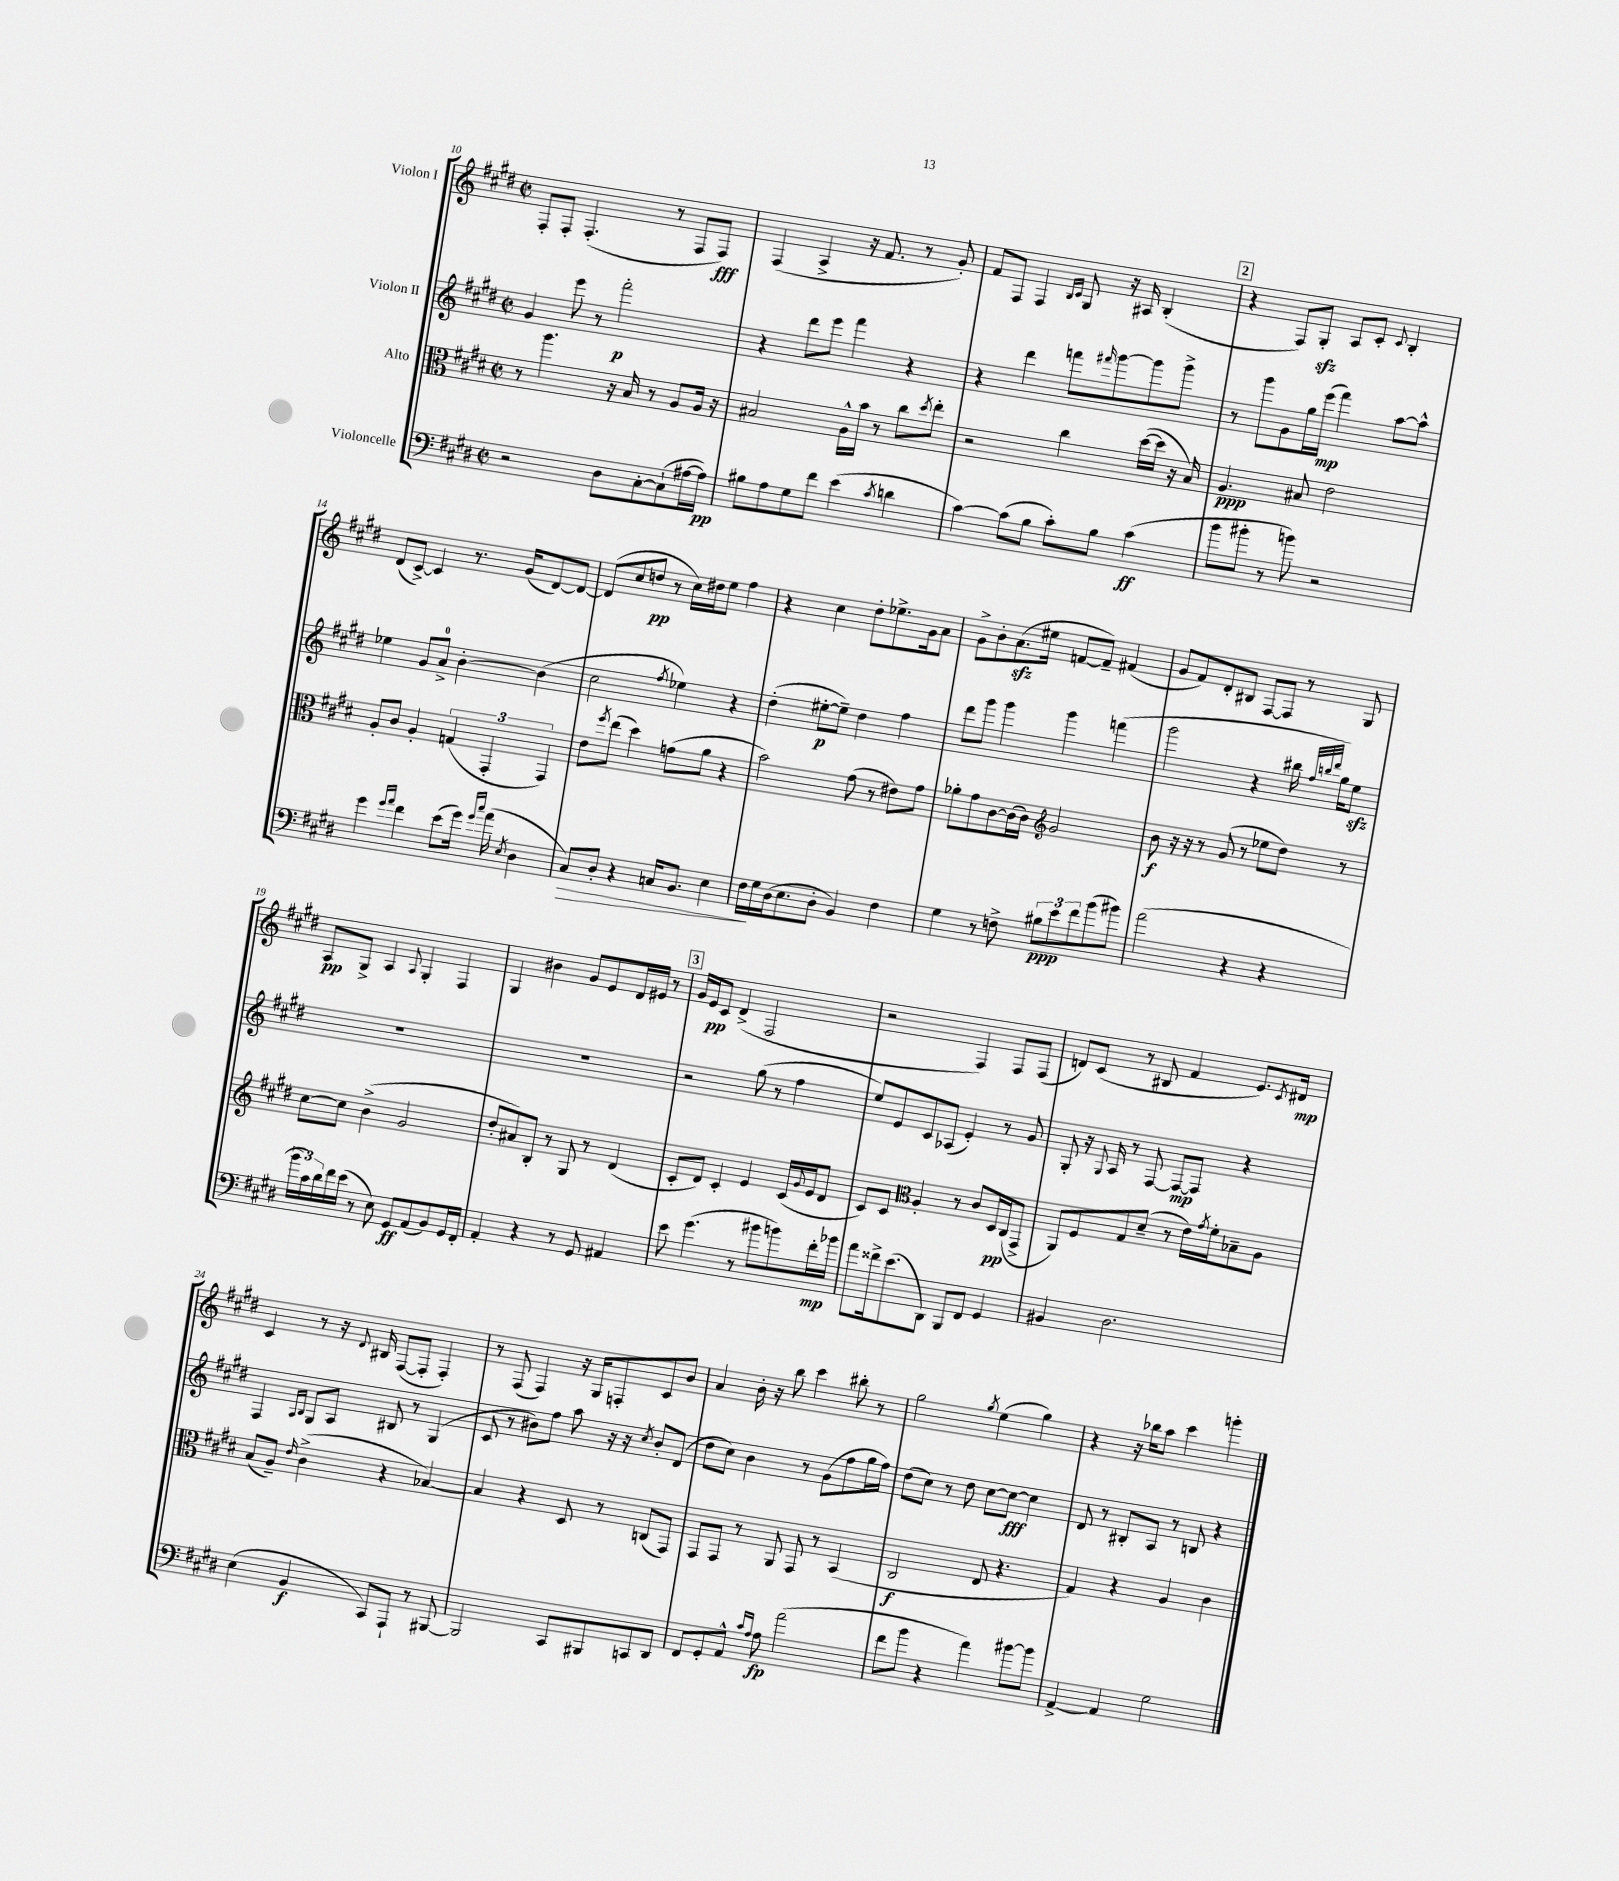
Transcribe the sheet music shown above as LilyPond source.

<<
\new StaffGroup <<
\new Staff = "s0" \with { instrumentName = "Violon I" } {
    \clef treble \key e \major \defaultTimeSignature \time 2/2
    fis8-. fis8-. fis4.-.( r8 fis8 fis8\fff) |
    fis4( a4-> r16 fis'8. r8 gis'8-.) |
    fis'8 fis8 fis4 \grace { b16 cis'16 } gis8 r16 ais16 b4-.( |
    \mark \markup { \box "2" } r4 fis8) gis8-.\sfz a8 cis'8-. \appoggiatura { cis'8 } b4-. |
    dis'8( cis'8~->) cis'4 r8. gis'16( dis'8~) dis'8~ |
    dis'8( cis''8 d''8\pp r8 cis''16) dis''16 e''8 fis''4 |
    r4 cis''4 dis''8-. ees''8.-> gis'16 a'8 |
    gis'8-> b'8-. a'8.\sfz( eis''16 f'8~ f'8--) fis'4( |
    gis'8 fis'8) dis'8-. bis8 fis8~ fis8 r8 gis8 |
    a8\pp gis8-> a4 \appoggiatura { a8 } gis4-. fis4 |
    gis4 bis'4 gis'8 e'8 dis'16 eis'16 r8 |
    \mark \markup { \box "3" } gis'16 e'16\pp cis'8 dis'4->( fis2 |
    r2 fis4) fis8 fis8( |
    d'8) cis'8( r8 bis8 fis'4 e'8.) \acciaccatura { cis'8 } dis'16\mp |
    cis'4 r8 r16 \appoggiatura { dis'8 } bis16 fis8~( fis8-. fis4-.) |
    r8 fis8( fis4) r16 gis16 f8-. cis'8 b'8 |
    a'4 b'16-. r16 b''8 cis'''4 bis''8-. r8 |
    gis''2 \acciaccatura { gis''8 } e''4( gis''4) |
    r4 r16 bes''16 a''8 cis'''4 g'''4-. \bar "|." |
}
\new Staff = "s1" \with { instrumentName = "Violon II" } {
    \clef treble \key e \major \defaultTimeSignature \time 2/2
    gis'4 e'''8 r8 fis'''2-.\p |
    r4 dis'''8 e'''8 fis'''4 r4 |
    r4 dis'''4 f'''8 \grace { fis'''16 } gis'''8~ gis'''8 gis'''8-> |
    \mark \markup { \box "2" } r8 gis'''8 gis'8 gis''16 e'''16\mp( fis'''4) a''8~ a''8-^ |
    ees''4 gis'8 a'8-0-> b'4~-. b'4( |
    cis''2 \acciaccatura { fis''8 } ees''4) r4 |
    dis''4-.( eis''8~-.\p eis''8--) dis''4 fis''4 |
    dis'''8 gis'''8 gis'''4 gis'''4 f'''4( |
    gis'''2 r4 bis''16 \grace { fis''32 b''32 dis'''32 } gis''16) e''8\sfz |
    R1 |
    R1 |
    \mark \markup { \box "3" } r2 gis''8( r8 fis''4 |
    e''8) e'8 cis'8 aes8( e'4-.) r8 gis'8 |
    gis8-. r16 \appoggiatura { gis8 } a16 r8 fis8~ fis8~\mp fis8 r4 |
    fis4 \grace { a16 b16 } gis8 a8 bis8 r8 gis4( |
    cis'8 r8 bis'8) fis''8 a''8 r16 r16 \acciaccatura { cis''8 } bis'8-. dis'8( |
    dis''8 cis''8) b'4 r8 gis'8( fis''8 gis''16 fis''16) |
    dis''8( cis''8) r8 dis''8 cis''8~ cis''8~\fff cis''4 |
    dis'8 r8 bis8-. a8 r8 b8 r4 \bar "|." |
}
\new Staff = "s2" \with { instrumentName = "Alto" } {
    \clef alto \key e \major \defaultTimeSignature \time 2/2
    r8 a''4. r16 b16 r8 a8 a16 r16 |
    bis2 a16-^ b'16 r8 cis''8 \acciaccatura { dis''8 } e''8-. |
    r2 cis''4 dis''16~( dis''16 r16 b16) |
    \mark \markup { \box "2" } a4.\ppp bis8 e'2 |
    a8-. cis'8 a4-. \tuplet 3/2 { g4( gis,4-. gis,4) } |
    e'8 \acciaccatura { fis''8 } e''8( dis''4) g'8( a'8 r4 |
    b'2) gis'8( r8 eis'8) gis'8 |
    aes'8-. gis'8 cis'8~ cis'16( cis'16) \clef treble gis'2 |
    b'8\f r16 r16 r8 gis'8( r8 ees''8 dis''8) r8 |
    cis''8~ cis''8 b'4->( gis'2 |
    dis''8-. ais'8) b8-. r8 gis8 r8 dis'4( |
    \mark \markup { \box "3" } cis'8-. dis'8) cis'4-. e'4 cis'16( \appoggiatura { gis'8 } e'16 dis'8 |
    cis'8) cis'8 \clef alto a4-. r8 cis'8 dis16\pp cis16( gis,8-> |
    a,8) fis8 gis8 dis'8--( r8 e'16) \acciaccatura { gis'8 } fis'16-. bes8-- a8 |
    b8( a8--) \grace { e'16 } cis'4->( r4 bes4~) |
    bes4 r4 dis8 r8 c8( gis,8) |
    gis,8 gis,8 r8 a,8 gis,8 r8 b,4( |
    cis2\f e8 r4. |
    gis4) r4 a4 cis'4 \bar "|." |
}
\new Staff = "s3" \with { instrumentName = "Violoncelle" } {
    \clef bass \key e \major \defaultTimeSignature \time 2/2
    r2 dis8 cis8~-. cis8-!( ais16~ ais16\pp) |
    bis8 a8 gis8 fis'8 e'4( \acciaccatura { cis'8 } d'4 |
    cis'4~) cis'8( b8 cis'8-.) b8 cis'4\ff( |
    \mark \markup { \box "2" } b'8 bis'8-. r8 b'8) r2 |
    gis'4 \grace { gis'16 a'16 } fis'4 e'8( gis'16) \grace { gis'16 cis''16 } a'16( \acciaccatura { e8 } dis4 |
    cis8\>) dis8-. r4 c16 b,8. e4 |
    fis16\! gis16 dis16( e8. dis8-. b,4) fis4 |
    gis4 r8 f8-> \tuplet 3/2 { bis8\ppp e'8 fis'8 } b'8( bis'8) |
    a'2( r4 r4 |
    \tuplet 3/2 { b'16 cis'16) dis'16 } fis'16 e'16( r8 e8) gis,8\ff a,8( b,8) gis,16 fis,16-. |
    a,4-. r4 r8 gis,8 ais,4 |
    \mark \markup { \box "3" } e'8 gis'4.( r8 bis'8 b'8) fis'16-.\mp bes'16 |
    a'8 fisis'16-> e'8.( dis,8) b,,8 fis,8 gis,4 |
    bis,4 dis2. |
    e4( b,4\f cis,8) a,,8-! r8 bis,,8~ |
    bis,,2 cis,8 bis,,8 c,8 dis,8 |
    fis,8 gis,8-. a,8-^ \grace { cis'16 a16 } a8\fp a'2( |
    fis'8 b'8 r4 a'4) bis'8~ bis'8 |
    a,4~-> a,4 gis2 \bar "|." |
}
>>
>>
\layout { \context { \Score currentBarNumber = #10 } }
